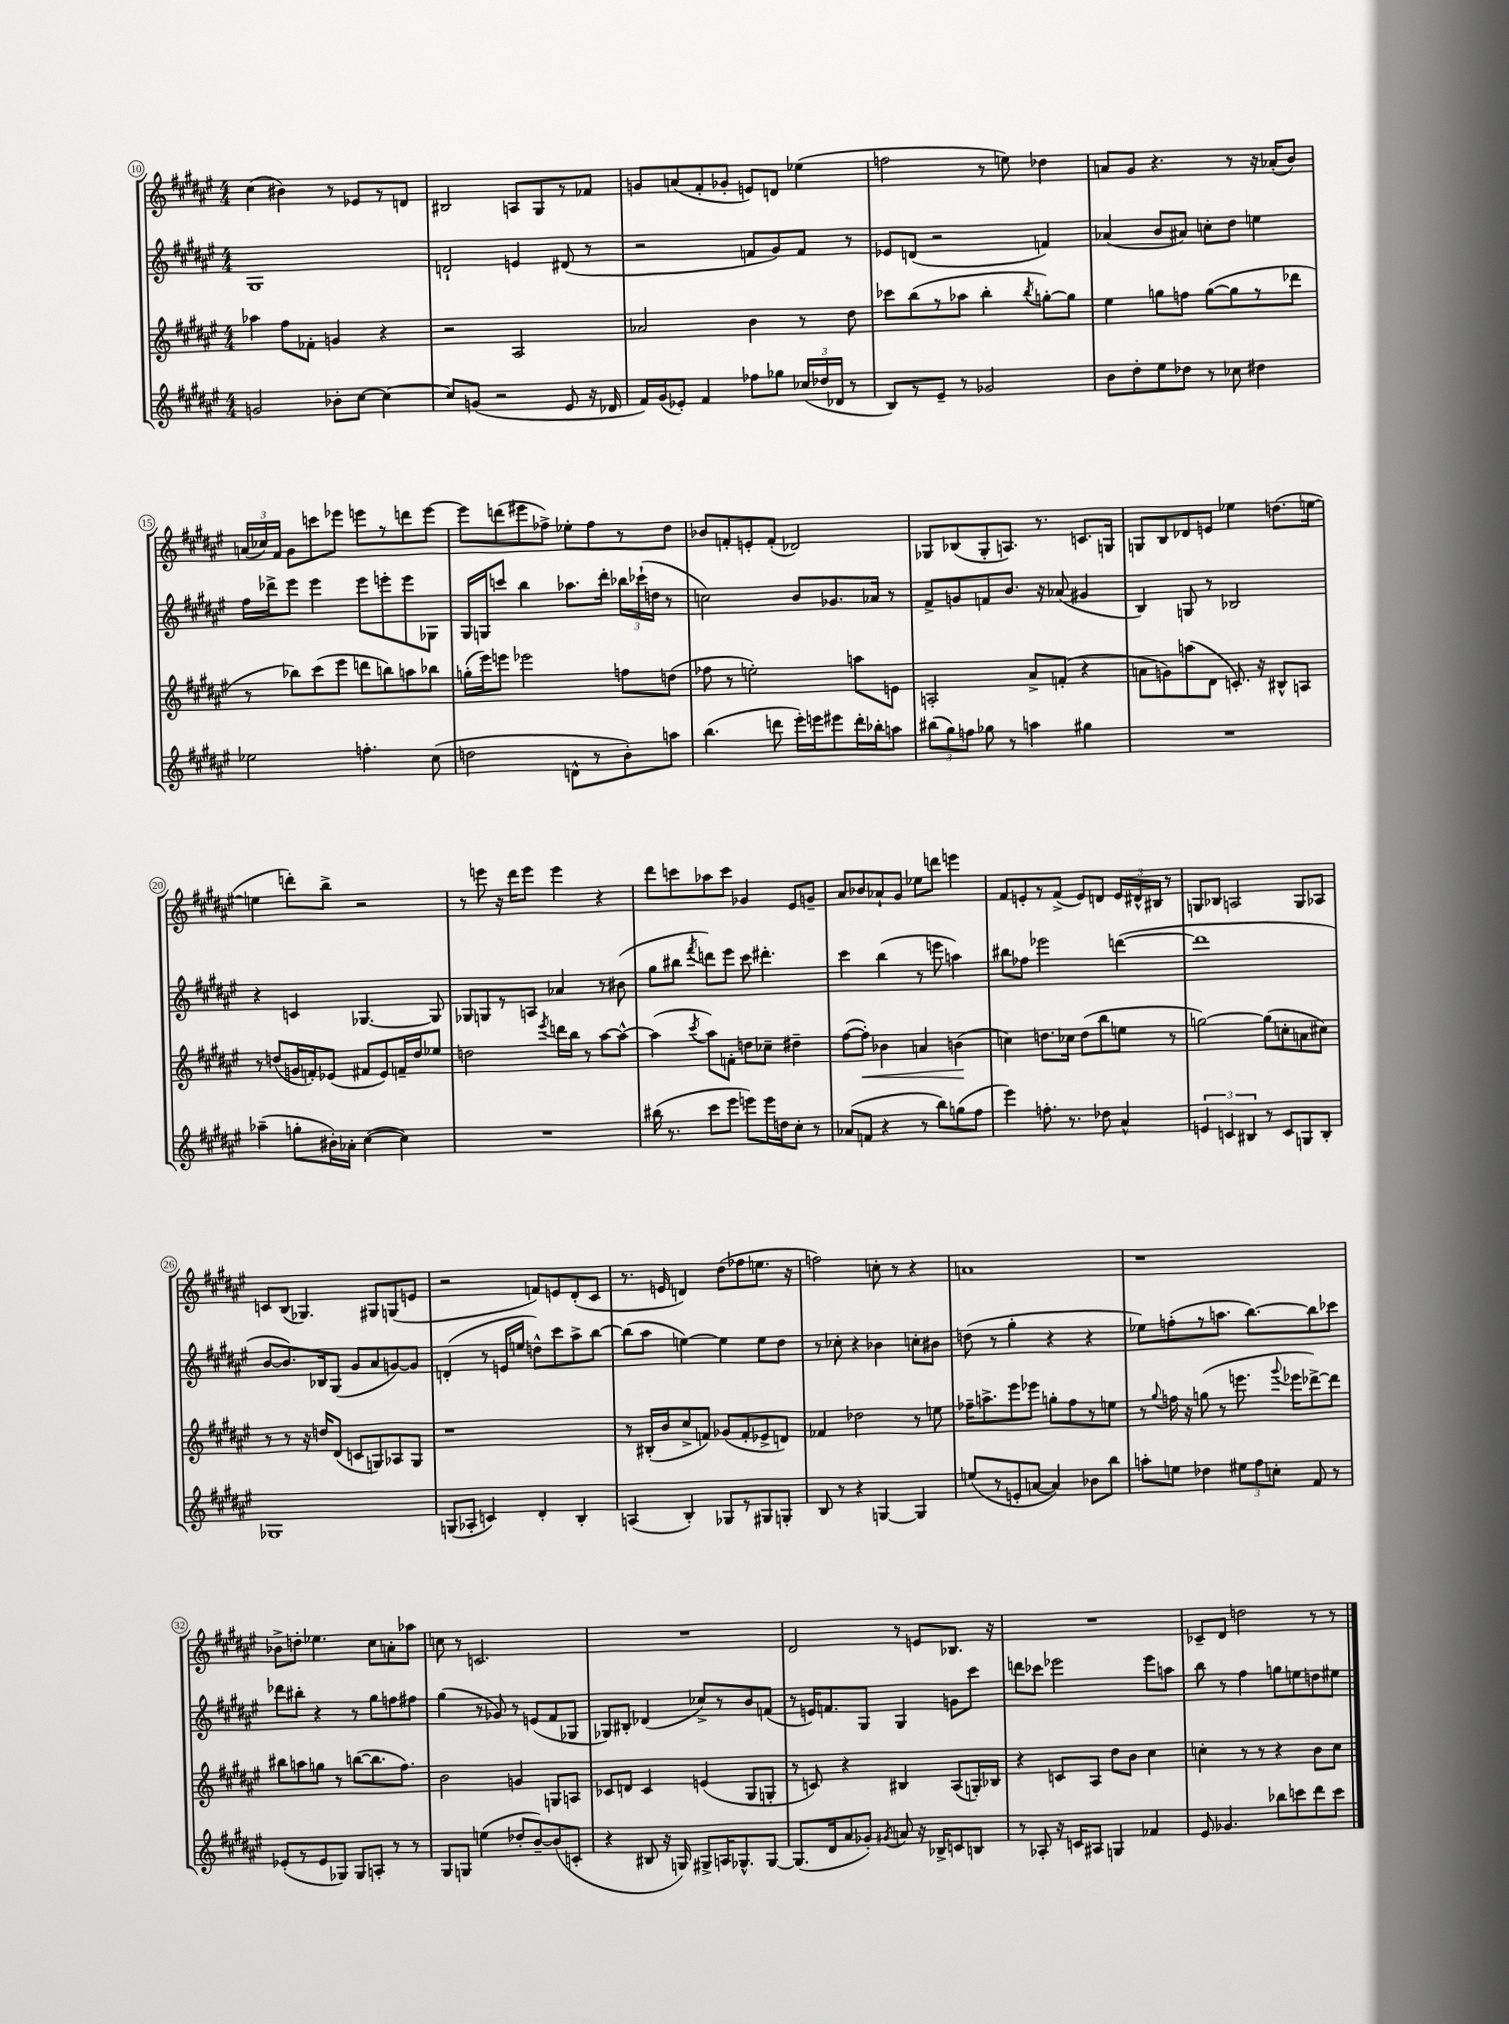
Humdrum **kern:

**kern	**kern	**kern	**kern
*staff4	*staff3	*staff2	*staff1
*clefG2	*clefG2	*clefG2	*clefG2
*k[f#c#g#d#a#e#]	*k[f#c#g#d#a#e#]	*k[f#c#g#d#a#e#]	*k[f#c#g#d#a#e#]
*M4/4	*M4/4	*M4/4	*M4/4
2g	4aa-	1G#	(4cc#
.	8ff#	.	4b#)
.	8f-'	.	.
8b-'	4g	.	8r
[8cc#	.	.	8e-
4cc#_	4r	.	8r
.	.	.	8d
=	=	=	=
8cc#]	2r	2d`	2B#
(8g	.	.	.
2r	.	.	.
.	2A#	4e	8A
.	.	.	8G#
8e#	.	(8d#	8r
16r	.	8r	8f-
16d-	.	.	.
=	=	=	=
16f#)	2a-	2r	8g
(16g#	.	.	.
8e-')	.	.	(8a
4f#	.	.	8f#'
.	.	.	8g-'
8ff-	4b	8f	8e)
8gg-	.	8g#)	8d
(24cc-	8r	8f	(4ee-
24dd-	.	.	.
24d-	.	.	.
8r	8dd#	8r	.
=	=	=	=
8B)	8ccc-	8e-	2ff
8r	(8bb	(8d	.
8e#~	8r	2r	.
8r	8aa-	.	.
2g-	4bb'	.	8r
.	.	.	8ee)
.	8qbb	.	.
.	[8gg')	4f)	4dd-
.	8gg]	.	.
=	=	=	=
8b	4ee#	(4a-	8a
8dd#'	.	.	8g#
8ee#	8gg	8b	4.r
8dd-	8ff	8a#)	.
8r	([8gg	8cc'	.
8cc-	8gg]	8dd#	8r
4dd#	8r	4ee	16r
.	.	.	(16a-'
.	8ddd-	.	8b)
=	=	=	=
2ee-	8r	16ff#	(24a
.	.	.	24cc-)
.	.	16ddd-^	.
.	.	.	24f#
.	8bb-)	8eee#	8g#
.	(8ccc#	4eee#	8ccc
.	8eee#	.	8eee-
4.ff'	8ddd	8eee#	8eee
.	8bb)	8eee'	8r
.	8aa	8eee	8ddd
(8cc#	8bb-	8G-	[8eee
=	=	=	=
2dd	(16gg'	16G#	8eee]
.	16eee#)	16G	.
.	8eee	8ccc	(8ddd
.	2eee-	4bb	8eee#
.	.	.	8ff-^)
8d^^	.	8.aa-	8ee-'
8r	.	.	8ff-
.	.	16ddd#'	.
8b')	8ff	24bb-	8r
.	.	(24ccc-`	.
.	.	24dd	.
8aa	(8dd	8r	8dd#
=	=	=	=
(4.bb	8ff-	2cc)	8b-
.	8r	.	8f'
.	2ee')	.	8e'
8ddd	.	.	(8f'
16eee#')	.	8b	2d-)
16eee	.	.	.
8eee#	.	8.g-	.
16ddd'	8aa	.	.
16bb-'	.	16a-	.
8aa	8e	8r	.
=	=	=	=
(12bb#	2A'	8f#^	8G-
12gg#)	.	.	.
.	.	8g	(8B-
12ff	.	.	.
8gg-	.	8f	8G-'
8r	.	8.b	8.A)
4aa	8a#^	.	.
.	.	16r	8.r
.	(8f'	(8a-	.
4gg#	4r	4g#	8.c
.	.	.	16G
=	=	=	=
1r	8a	4B)	8G
.	8g)	.	8B
.	(8aa	8G	8d-
.	8d#	8r	8e
.	8.c')	2B-	4ee-
.	16r	.	.
.	8B#^^	.	(8.dd
.	8A	.	.
.	.	.	[16ee
=	=	=	=
(4aa-~	8r	4r	4ee]
.	(8dd	.	.
8gg'	16g	4c	8ddd')
.	16f')	.	.
16b#')	(8e-	.	8bb^
16a-'	.	.	.
([4cc#	8f#	[4.G-	2r
.	8e-)	.	.
4cc#])	16f~	.	.
.	16dd	.	.
.	8ee-	8G-]	.
=	=	=	=
1r	2dd	8G-	8r
.	.	8G	8eee
.	.	8r	16r
.	.	.	16ddd#
.	.	8A	8eee
.	8qeee#	.	.
.	16ddd	4a-	4eee
.	16bb	.	.
.	8r	.	.
.	[8aa#	8r	4r
.	8aa#^^_	(8b#	.
=	=	=	=
(16bb#	(4aa#]	8gg#	8ddd#
8.r	.	.	.
.	.	8bb#	8ccc
.	8qccc#	8qfff#	.
8ccc#	8aa#)	8ddd)	8aa-
8eee#	8f'	8eee#	8ccc
8eee)	8dd	8ccc#	4g-
16eee	8cc-~	4.ddd#'	.
16dd	.	.	.
8cc#'	4dd#~	.	8e#
8r	.	.	8g~
=	=	=	=
(8a-	([8ff#	4ccc#	8a#
8f	8ff#'])	.	8b-
4r	4b-	(4bb	8a-`
.	.	.	8g#
8r	4a	8r	8ee-
8bb)	.	8eee	8ddd
(8gg	(4b	4aa)	4eee
8ff#	.	.	.
=	=	=	=
4eee#)	4cc)	8bb#	8f#
.	.	8ff-	8e'
8.ff'	8.dd	2eee-	8r
.	.	.	(8f#^
8.r	16cc-	.	.
.	(8dd	.	8e)
8dd-	8bb	.	8d
4a#^^	8ee	([4ddd	24e
.	.	.	24d#^^
.	.	.	24B#
.	8r	.	8r
=	=	=	=
6e	[2gg)	1ddd]	8G
.	.	.	8B-
6c	.	.	.
.	.	.	2A
6B#	.	.	.
8r	(8gg]	.	.
8c	8cc'	.	.
8G	8a	.	8G
8B#'	8cc#)	.	8A-
=	=	=	=
1G-	8r	[8b	8c
.	8r	8.b])	(8B
.	16r	.	4.G-)
.	16dd	16B-	.
.	(8d#	(8G#	.
.	8c	8g#	.
.	8G)	8a#	8G#
.	8A-	[8g)	(8G
.	8G	8g]	8e
=	=	=	=
(8G	1r	(4d'	2r
8A-'	.	.	.
4c)	.	8r	.
.	.	16e	.
.	.	16ee	.
4d#'	.	8dd^^)	8f)
.	.	8ccc#	8e
4B'	.	8aa#^	(8d#'
.	.	[8bb	8c#
=	=	=	=
(4A	8r	(8bb]	8.r
.	(16B#'	8aa#	.
.	16b	.	16e
4B')	8cc#^	[4ee)	4d)
.	8f)	.	.
8G-	(8g-	4ee]	(8dd#
8r	8f'	.	8ff-
8G#	8e-^	8ee	8.ee
8G'	8d)	8dd#	.
.	.	.	16r
=	=	=	=
8B	4f-	8r	2ff)
8r	.	8cc-'	.
4r	2dd-	4r	.
[4G	.	4b-	8cc'
.	.	.	8r
4G]	8r	8cc'	4r
.	8ee	8b#	.
=	=	=	=
(8ee	16ff-~	(8dd	1a
.	8.aa^	.	.
8r	.	8r	.
8e'	8eee#	4gg#'	.
[8a	8eee-	.	.
4a])	8gg'	4r	.
.	8ff-	.	.
8b-	8r	4r	.
8bb	8ee	.	.
=	=	=	=
8aa'	8r	8ee-)	1r
.	8qqgg#	.	.
8ee	16ff	(8ff'	.
.	16r	.	.
4dd-	(8gg	8r	.
.	8r	8.aa	.
12ee#	8.eee	.	.
.	.	[8.bb)	.
12ff#	.	.	.
12cc'	.	.	.
.	8qqggg#	.	.
.	16eee-	.	.
8f#	[8ddd-^)	8bb]	.
8r	8ddd-]	8ccc-	.
=	=	=	=
(8e-'	8bb#	8ddd-	8b-^
8r	8aa	8bb#'	8dd'
8e-	8gg	4r	4.ee-
8G-)	8r	.	.
8G-	([8bb	8r	.
8A'	8.bb]	8gg#	8cc#
8r	.	8ff	8a'
.	8.ff#)	.	.
8r	.	8ff#	8aa-
=	=	=	=
8G#	2b	(4gg#	8cc
8G	.	.	8r
(4ee	.	8r	2.c
.	.	8g-)	.
8dd-'	4g	8r	.
[8b~)	.	(8e	.
(8b]	8G	8f#	.
8c'	8A	8G-	.
=	=	=	=
4r	8c-	8G-)	1r
.	8d	8B#'	.
8B#	4c-	(4d-	.
16r	.	.	.
16G)	.	.	.
8G#^	(4e	8cc-^)	.
16A	.	8r	.
8.G-^^	.	.	.
.	8G#	8b	.
[8G-	8G'	(8f	.
=	=	=	=
(8.G-]	8r	8r	2d#
.	8c)	16e)	.
16d#	.	8.f	.
8a#	4r	.	.
8g-')	.	8G#	.
8qg#	.	.	.
8a	4B#	4G#	8r
16r	.	.	8e
16B-^	.	.	.
8c	(8A#	8g	8.B-
8B	16G')	8ccc#	.
.	16B-	.	16r
=	=	=	=
8r	4r	8ddd	1r
8A-'	.	8ccc-	.
16r	8c	2eee-	.
16c	.	.	.
8A#	8A#	.	.
4G	8dd#	.	.
.	8b	.	.
4f-	4cc#	8eee-	.
.	.	8aa	.
=	=	=	=
8e#	4cc'	8bb	8c-~
4.g-	.	8r	8d#
.	8r	4ff#	2dd
.	8r	.	.
8bb-	4r	8gg	.
8ccc	.	8ee	.
8ddd#	8b	8dd	8r
8ccc	8cc	8ee#	8r
==	==	==	==
*-	*-	*-	*-
